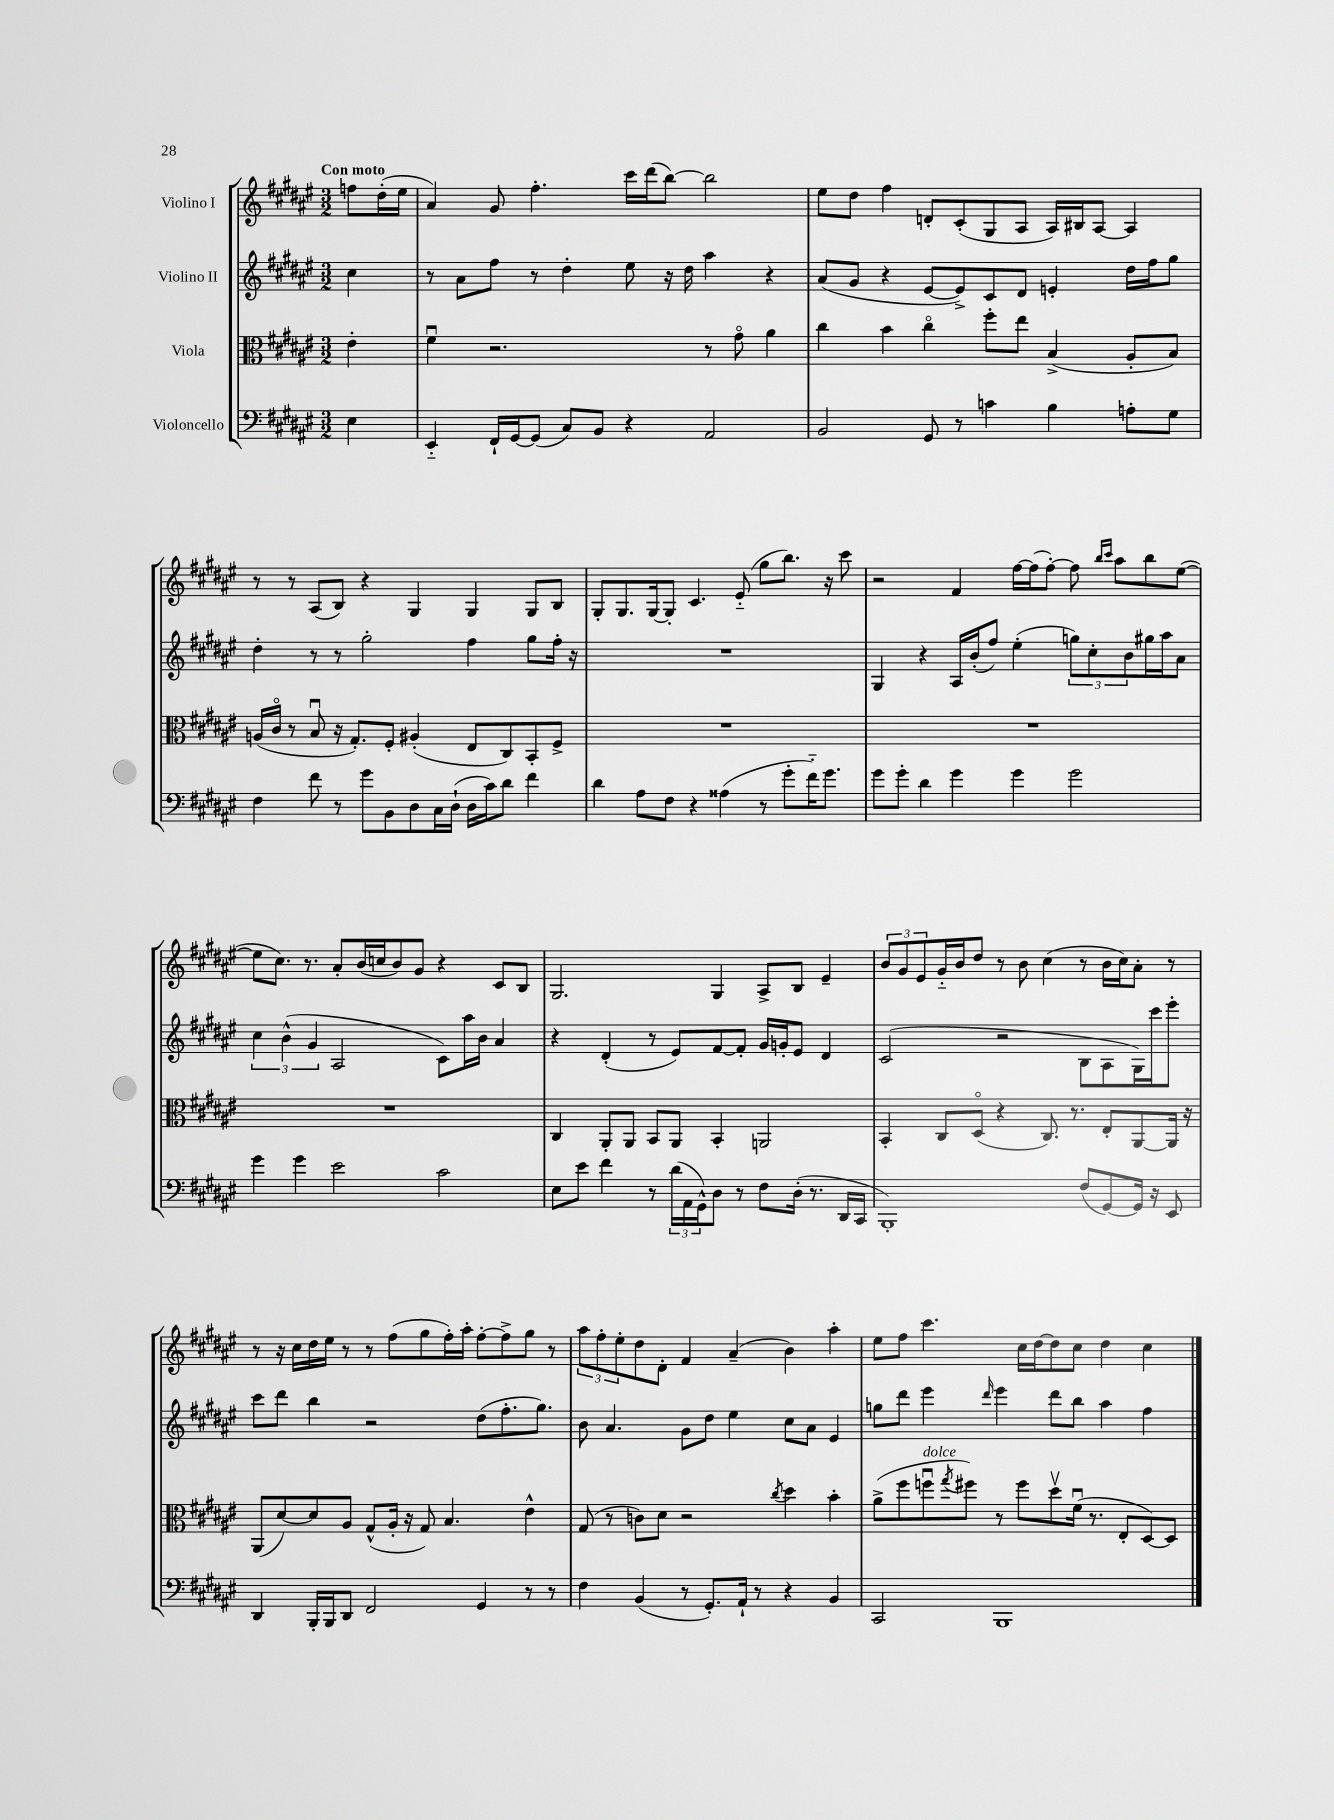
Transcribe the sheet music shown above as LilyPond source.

<<
\new StaffGroup <<
\new Staff = "s0" \with { instrumentName = "Violino I" } {
    \clef treble \key fis \major \numericTimeSignature \time 3/2 \partial 4 \tempo "Con moto"
    f''8 dis''16-.( eis''16 |
    ais'4) gis'8 fis''4.-. cis'''16 dis'''16( b''8~) b''2 |
    eis''8 dis''8 fis''4 d'8-. cis'8-.( gis8 ais8 ais16) bis16 ais8~ ais4 |
    r8 r8 ais8( b8) r4 gis4 gis4 gis8 b8 |
    gis8-. gis8. gis16~ gis8-. cis'4. eis'8-_( gis''8 b''8.) r16 cis'''8 |
    r2 fis'4 fis''16~ fis''16( fis''8~-.) fis''8 \grace { b''16 cis'''16 } ais''8 b''8 eis''8~( |
    eis''8 cis''8.) r8. ais'8-. b'16( c''16 b'8) gis'8 r4 cis'8 b8 |
    gis2. gis4 ais8-> b8 eis'4-- |
    \tuplet 3/2 { b'8 gis'8 eis'8 } gis'16-_ b'16 dis''8 r8 b'8 cis''4( r8 b'16 cis''16) ais'8-. r8 |
    r8 r16 cis''16 dis''16 eis''16 r8 r8 fis''8( gis''8 fis''16-.) ais''16-. fis''8~-. fis''8-> gis''8 r8 |
    \tuplet 3/2 { ais''8 fis''8-. eis''8-. } dis''8 dis'8-. fis'4 ais'4--( b'4) ais''4-. |
    eis''8 fis''8 cis'''4. cis''16 dis''16~ dis''8 cis''8 dis''4 cis''4 \bar "|." |
}
\new Staff = "s1" \with { instrumentName = "Violino II" } {
    \clef treble \key fis \major \numericTimeSignature \time 3/2 \partial 4
    cis''4 |
    r8 ais'8 fis''8 r8 dis''4-. eis''8 r16 dis''16 ais''4 r4 |
    ais'8( gis'8 r4 eis'8~ eis'8->) cis'8 dis'8 e'4-. dis''16 fis''16 gis''8 |
    dis''4-. r8 r8 gis''2-. fis''4 gis''8 fis''16-. r16 |
    R1. |
    gis4 r4 ais16 b'16-.( fis''8) eis''4-.( \tuplet 3/2 { g''8) cis''8-. b'8 } gis''16 ais''16 ais'8 |
    \tuplet 3/2 { cis''4 b'4-^( gis'4 } ais2 cis'8) ais''16 b'16 ais'4 |
    r4 dis'4-.( r8 eis'8) fis'8~ fis'8-. gis'16 g'16-. eis'8 dis'4 |
    cis'2( r2 b8 ais8 gis16) cis'''16 eis'''8-. |
    cis'''8 dis'''8 b''4 r2 dis''8( fis''8.-. gis''8.) |
    b'8 ais'4. gis'8 dis''8 eis''4 cis''8 ais'8 eis'4 |
    g''8 dis'''8 eis'''4 \grace { dis'''16 } eis'''4 dis'''8 b''8 ais''4 fis''4 \bar "|." |
}
\new Staff = "s2" \with { instrumentName = "Viola" } {
    \clef alto \key fis \major \numericTimeSignature \time 3/2 \partial 4
    eis'4-. |
    fis'4\downbow r2. r8 gis'8\flageolet ais'4 |
    cis''4 b'4 cis''4\flageolet fis''8-. eis''8 b4->( ais8-. b8) |
    a16( cis'16\flageolet r8 b8\downbow r16 gis8.-.) fis8-. ais4-.( eis8 cis8) b,8-. fis8-> |
    R1. |
    R1. |
    R1. |
    cis4 ais,8-. ais,8 b,8 ais,8 b,4-. a,2 |
    b,4-. cis8 dis8\flageolet( r4 cis8.) r8. eis8-. ais,8~ ais,16 r16 |
    ais,8( dis'8~) dis'8 ais8 gis8-^( ais16-. r16 gis8) b4. eis'4-^ |
    gis8( r8 c'8) dis'8 r2 \acciaccatura { cis''8 } dis''4 b'4-. |
    ais'8->( fis''8 f''8\downbow^\markup { \italic "dolce" } \acciaccatura { gis''8 } fis''8) r8 fis''8 dis''8\upbow fis'16\downbow( r8. eis8-. dis8~) dis8 \bar "|." |
}
\new Staff = "s3" \with { instrumentName = "Violoncello" } {
    \clef bass \key fis \major \numericTimeSignature \time 3/2 \partial 4
    eis4 |
    eis,4-_ fis,16-! gis,16~ gis,8( cis8) b,8 r4 ais,2 |
    b,2 gis,8 r8 c'4 b4 a8-. gis8 |
    fis4 fis'8 r8 gis'8 b,8 dis8 cis16 dis16-!( dis16 cis'16) dis'8 fis'4 |
    dis'4 ais8 fis8 r4 aisis4( r8 gis'8-. fis'16-_) gis'8. |
    gis'8 gis'8-. dis'4 gis'4 gis'4 gis'2 |
    gis'4 gis'4 eis'2 cis'2 |
    eis8 eis'8 fis'4 r8 \tuplet 3/2 { dis'16( ais,16 gis,16-^) } dis8 r8 fis8 dis16-.( r8. dis,16 cis,16 |
    b,,1-.) fis8( gis,8~) gis,16 r16 eis,8 |
    dis,4 b,,16-. b,,16 dis,8 fis,2 gis,4 r8 r8 |
    fis4 b,4( r8 gis,8.-.) ais,16-! r8 r4 b,4 |
    cis,2 b,,1 \bar "|." |
}
>>
>>
\layout { \context { \Score \remove "Bar_number_engraver" } }
